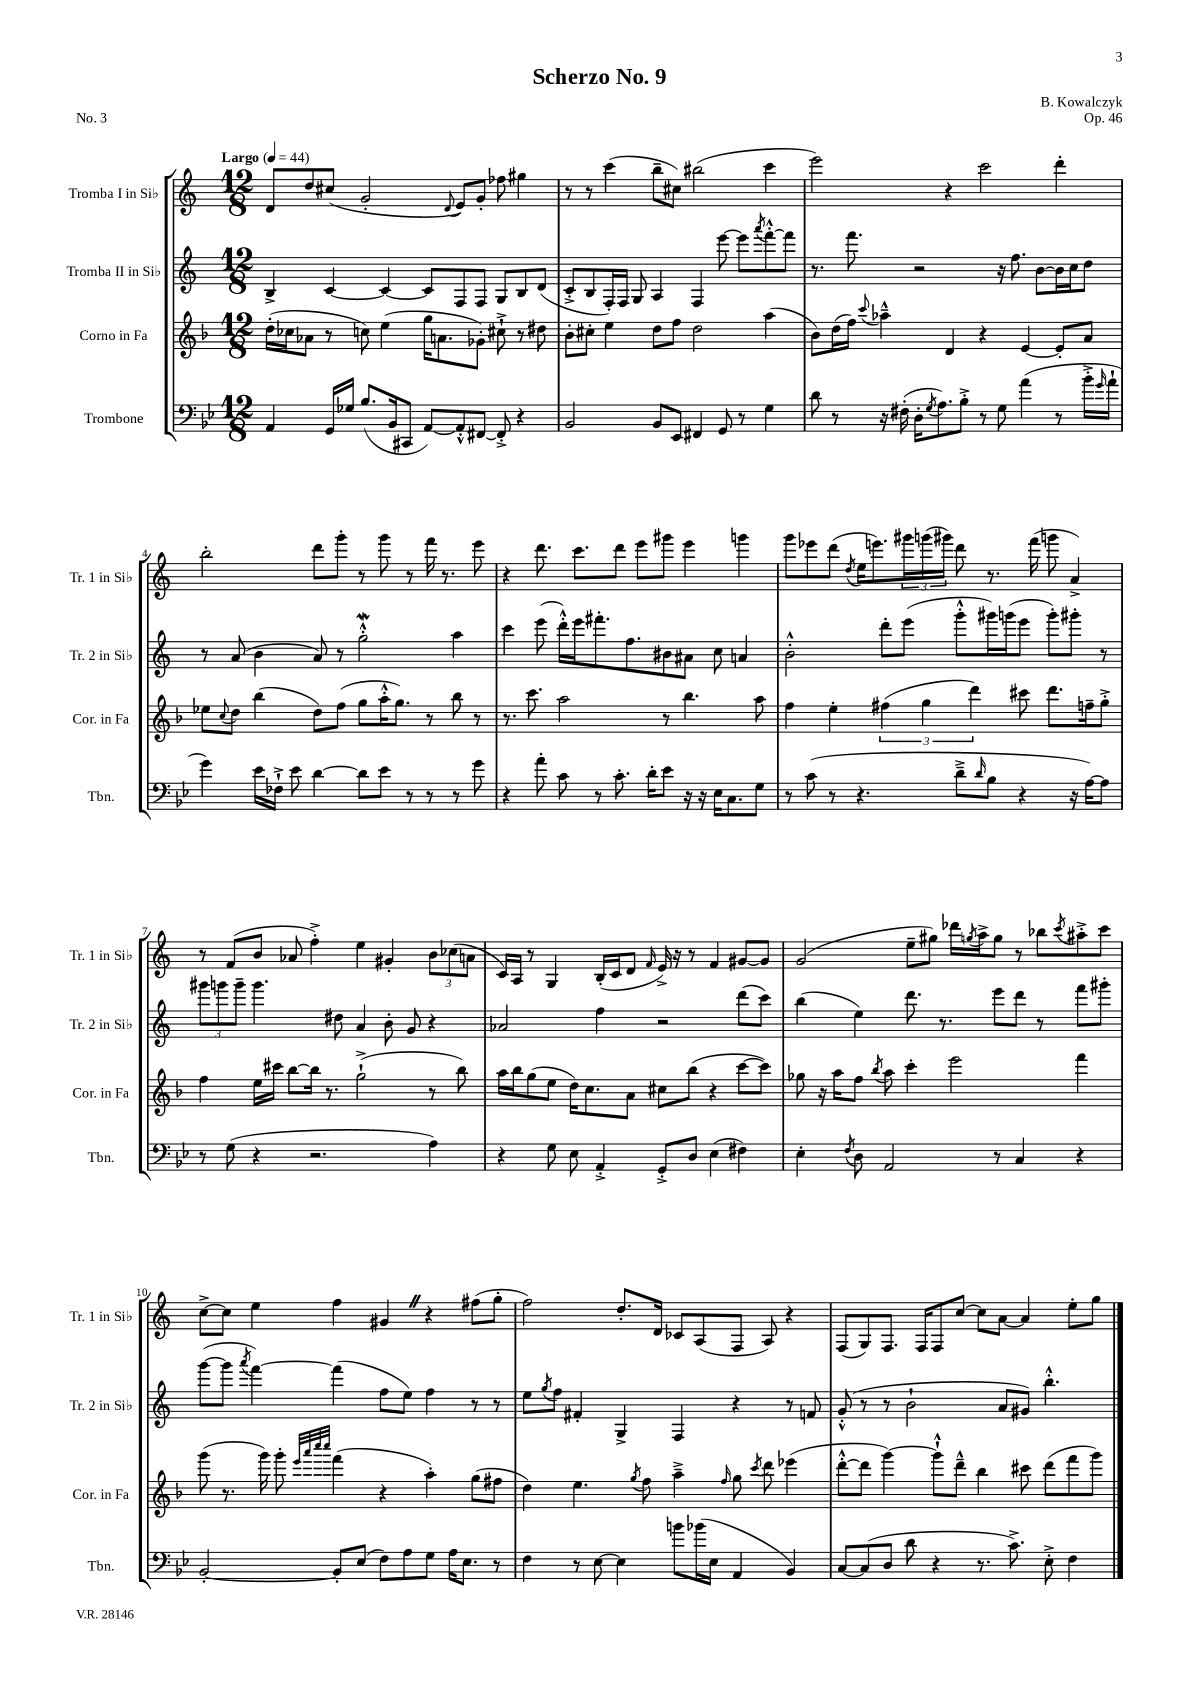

**kern	**kern	**kern	**kern
*staff4	*staff3	*staff2	*staff1
*clefF4	*clefG2	*clefG2	*clefG2
*k[b-e-]	*k[b-]	*k[]	*k[]
*M12/8	*M12/8	*M12/8	*M12/8
*MM44	*MM44	*MM44	*MM44
4AA/	(16dd'\LL	4B^/	8d/L
.	16cc-\J	.	.
.	8a-\J	.	8dd/
16GG/LL	8r	[4c/	(8cc#/J
16G-/JJ	.	.	.
(8.B-/L	8cc\)	.	2g'/
.	(4ee\	4c/_	.
16BB-/k	.	.	.
8CC#/J	.	.	.
[8AA/L)	16gg\LK	8c/]L	.
.	8.a\	.	.
.	.	.	8qqd/
8AA'^^/]	.	8F/	8e/L)
[8FF#/J	8g-'\J)	8F/J	8g'/J
8FF#'^/]	8cc#`^\	8G/L	8ff-\
4r	8r	8B/	4gg#\
.	8dd#\	(8d/J	.
=	=	=	=
2BB-/	8b-'\L	8c'^/L	8r
.	8cc#'\J	8B/	8r
.	4ee\	16F'/L)	(4ccc\
.	.	16F/JJ	.
.	.	8G/	.
8BB-/L	8dd\L	4A/	8bb~\L
8EE-/J	8ff\J	.	8cc#\J)
4FF#/	2dd\	4F/	(2bb#\
8GG/	.	[8eee\	.
8r	.	8eee\]L	.
.	.	8qaaa/	.
4G\	(4aa\	[8fff'^^\	4ccc\
.	.	8fff\]J	.
=	=	=	=
8d\	8b-\L)	8.r	2eee\)
8r	(16dd\L	.	.
.	16ff\JJ)	8.fff\	.
.	8qqccc/	.	.
16r	4aa-~^^\	.	.
(16F#'\	.	.	.
16D'\LK	.	2r	.
8qG/	.	.	.
8.A\)	.	.	.
.	4d/	.	4r
8B-'^\J	.	.	.
8r	4r	.	2ccc\
8G\	.	16r	.
.	.	8.ff\	.
(4a\	[4e/	.	.
.	.	[8b\L	.
8r	8e'/]L	16b\]L	4ddd'\
.	.	16cc\J	.
16b-'^\LL	8a/J	8dd\J	.
16qqg/	.	.	.
16a`\JJ	.	.	.
=	=	=	=
4g\)	8ee-\L	8r	2bb'\
.	8qqcc/	.	.
.	8dd\J	(8a/	.
16e-\LL	(4bb-\	4b\	.
16F-`^\JJ	.	.	.
8e-\	.	.	.
[4d\	8dd\L)	8a/)	8ddd\L
.	(8ff\J	8r	8ggg'\J
8d\]L	8gg\L	2gg'^^\	8r
8e-\J	16aa'^^\K	.	8ggg\
.	8.gg\J)	.	.
8r	.	.	8r
8r	8r	.	16fff\
.	.	.	8.r
8r	8bb-\	4aa\	.
8g\	8r	.	8eee\
=	=	=	=
4r	8.r	4ccc\	4r
.	8.ccc\	.	.
8a'\	.	(8eee\	8.ddd\
8c\	2aa\	16ddd'^^\LL)	.
.	.	16eee\J	8.ccc\L
8r	.	8.fff#'\	.
8.c'\	.	.	8ddd\J
.	.	8.ff\	.
.	.	.	8eee\L
16d'\LK	.	.	.
8e-\J	8r	8b#\	8ggg#\J
16r	4.bb-\	8a#\J	4eee\
16r	.	.	.
16E-\LK	.	8cc\	.
8.C\	.	.	.
.	.	4a/	4ggg\
8G\J	8aa\	.	.
=	=	=	=
8r	4ff\	2b'^^\	8ggg\L
(8c\	.	.	8eee-\
8r	4ee'\	.	(8ddd\J
.	.	.	8qdd/
4.r	.	.	16ee\LK
.	.	.	8.eee\)
.	(6ff#\	8ddd'\L	.
.	.	(8eee\J	24ggg#\L
.	6gg\	.	(24ggg\
.	.	.	24ggg#\JJ)
8d~^\L	.	8ggg'^^\L	8ddd\
.	6ddd\)	.	.
16qqd/	.	.	.
8B-\J	.	16ggg#\L)	8.r
.	.	(16ggg\J	.
4r	8ccc#\	8eee\J	.
.	.	.	(16fff\
.	8.ddd\L	8ggg'\L)	8ggg\
16r	.	8ggg#'\J	4a^/)
[16A\LK)	16ff~\k	.	.
8A\]J	8gg'^\J	8r	.
=	=	=	=
8r	4ff\	12ggg#\L	8r
.	.	12ggg\	.
(8G\	.	.	(8f/L
.	.	12ggg~\J	.
4r	16ee\LL	4.ggg\	8b/J
.	16ccc#\JJ	.	.
.	[8bb-\L	.	8a-/
2.r	16bb-\]Jk	.	4ff'^\)
.	8.r	.	.
.	.	8dd#\	.
.	(2gg`^\	4a/	4ee\
.	.	8b'\	4g#'/
.	.	8g/	.
4A\)	8r	4r	12b\L
.	.	.	(12cc-\
.	8bb-\)	.	.
.	.	.	12a\J
=	=	=	=
4r	16aa\LL	2a-/	16c/LL)
.	16bb-\J	.	16A/JJ
.	(8gg\	.	8r
8G\	8ee\J	.	4G/
8E-\	16dd\LK)	.	.
.	8.cc\	.	.
4AA'^/	.	4ff\	(16B'/LL
.	.	.	16c/J
.	8a\J	.	8d/J
.	.	.	16qqf/
8GG'^/L	8cc#\L	2r	16e^/)
.	.	.	16r
8D/J	(8bb-\J	.	8r
(4E-\	4r	.	4f/
4F#\)	[8ccc\L	(8ddd\L	[8g#/L
.	8ccc\]J)	8ccc\J)	8g#/]J
=	=	=	=
4E-'\	8gg-\	(4bb\	(2g/
.	16r	.	.
.	16aa\LK	.	.
8qF/	.	.	.
8D\	8ff\J	4ee\)	.
.	8qbb-/	.	.
2AA/	8aa\	.	.
.	4ccc'\	8.ddd\	8ee~\L
.	.	.	8gg#\J)
.	.	8.r	.
.	2eee\	.	16ddd-\LL
.	.	.	8qgg/
.	.	.	16aa^\J
8r	.	8eee\L	8gg\J
4C/	.	8ddd\J	8r
.	.	8r	8bb-\L
.	.	.	8qccc/
4r	4fff\	8fff\L	8aa#'^\
.	.	8ggg#'\J	8ccc\J
=	=	=	=
[2BB-'/	(8ggg\	([8ggg\L	[8cc^\L
.	8.r	8ggg\]J	8cc\]J
.	.	8qaaa/	.
.	.	[4fff\)	4ee\
.	16ggg\)	.	.
.	8ggg'\	.	.
.	32qqeee/LLL	.	.
.	32qqaaa/	.	.
.	32qqcccc/	.	.
.	32qqcccc/JJJ	.	.
8BB-'/]L	(4fff\	(4fff\]	4ff\
(8E-/J	.	.	.
8F\L)	4r	8ff\L	4g#/
8A\	.	8ee\J)	.
8G\J	4aa'\)	4ff\	4r
16A\LK	.	.	.
8.E-\J	.	.	.
.	(8gg\L	8r	(8ff#\L
8r	8ff#\J	8r	8gg'\J
=	=	=	=
4F\	4dd\)	8ee\L	2ff\)
.	.	8qgg/	.
.	.	8ff\J	.
8r	4.ee\	4f#'/	.
[8E-\	.	.	.
4E-\]	.	4G^/	8.dd'/L
.	8qgg/	.	.
.	8ff\	.	.
.	.	.	16d/Jk
8b\L	4aa~^\	4F/	8c-/L
(16b-\L	.	.	(8A/
16E-\JJ	.	.	.
.	16qqff/	.	.
4AA/	8gg\	4r	8F/J
.	8qccc/	.	.
.	8ddd\	.	8A/)
4BB-/)	(4eee-\	8r	4r
.	.	8f/	.
=	=	=	=
[8C/L	[8ddd'^^\L	(8g'^^/	(8F/L
(8C/]	8ddd\]J	8r	8G/)
8D/J	[4ggg\)	8r	8.F/J
8d\	.	2b`\	.
.	.	.	16F/LK
4r	8ggg`^^\]L	.	8F/
.	8ddd~^^\J	.	[8cc/J
8.r	4bb-\	.	8cc\]L
.	.	8a/L	[8a\J
8.c^\)	.	.	.
.	8ccc#\	8g#/J)	4a/]
8E-'^\	(8ddd\L	4.bb'^^\	.
4F\	8fff\	.	8ee'\L
.	8ggg\J)	.	8gg\J
==	==	==	==
*-	*-	*-	*-
